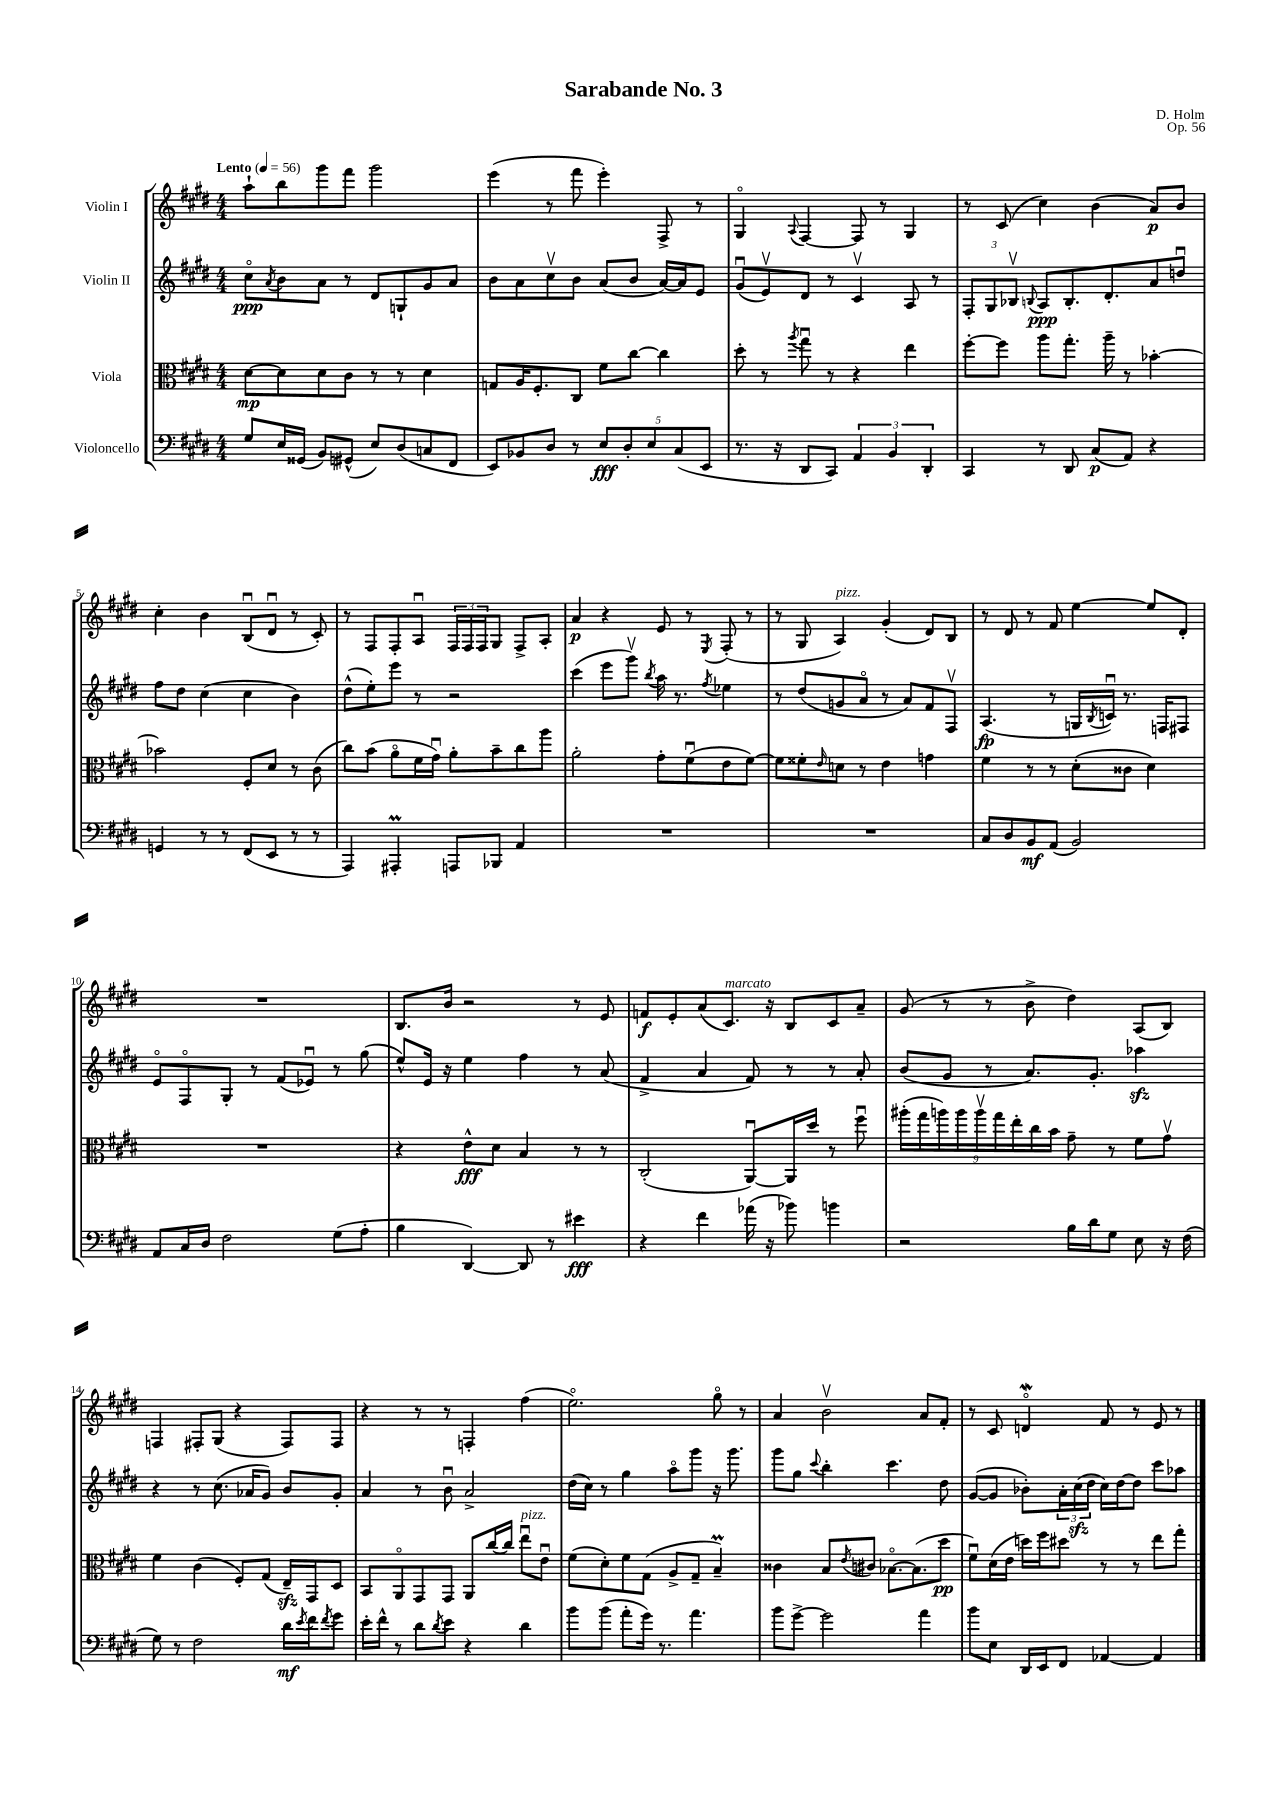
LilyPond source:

\header { title = "Sarabande No. 3" composer = "D. Holm" opus = "Op. 56" }
<<
\new StaffGroup <<
\new Staff = "s0" \with { instrumentName = "Violin I" } {
    \clef treble \key e \major \numericTimeSignature \time 4/4 \tempo "Lento" 4 = 56
    a''8-! b''8 gis'''8 fis'''8 gis'''2 |
    e'''4( r8 fis'''8 e'''4-.) fis8-> r8 |
    gis4\flageolet \appoggiatura { a8 } fis4~ fis8 r8 gis4 |
    r8 cis'8( cis''4) b'4( a'8\p) b'8 |
    cis''4-. b'4 b8\downbow( dis'8\downbow r8 cis'8-.) |
    r8 fis8 fis8-. a8\downbow \tuplet 3/2 { fis16 fis16 fis16 } gis8 fis8-> a8-. |
    a'4\p r4 e'8 r8 \acciaccatura { e8 } fis8-.( r8 |
    r8 gis8 a4^\markup { \italic "pizz." }) gis'4-.( dis'8) b8 |
    r8 dis'8 r8 fis'8 e''4~ e''8 dis'8-. |
    R1 |
    b8. b'16 r2 r8 e'8 |
    f'8\f e'8-. a'8( cis'8.^\markup { \italic "marcato" }) r16 b8 cis'8 a'8-- |
    gis'8( r8 r8 b'8-> dis''4) a8( b8) |
    f4 fis8-. gis8( r4 fis8) fis8 |
    r4 r8 r8 f4-. fis''4( |
    e''2.\flageolet) gis''8\flageolet r8 |
    a'4 b'2\upbow a'8 fis'8-. |
    r8 cis'8 d'4\flageolet\mordent fis'8 r8 e'8 r8 \bar "|." |
}
\new Staff = "s1" \with { instrumentName = "Violin II" } {
    \clef treble \key e \major \numericTimeSignature \time 4/4
    cis''8\flageolet\ppp \acciaccatura { a'8 } b'8 a'8 r8 dis'8 g8-! gis'8 a'8 |
    b'8 a'8 cis''8\upbow b'8 a'8( b'8 a'16~) a'16 e'8 |
    gis'8\downbow( e'8\upbow) dis'8 r8 cis'4\upbow a8 r8 |
    \tuplet 3/2 { fis8-. gis8 bes8\upbow } \appoggiatura { b8 } a8\ppp b8.-. dis'8.-. a'8 d''8\downbow |
    fis''8 dis''8 cis''4( cis''4 b'4) |
    dis''8-^( e''8-.) e'''8 r8 r2 |
    cis'''4( e'''8 gis'''8\upbow) \acciaccatura { b''8 } a''16 r8. \acciaccatura { fis''8 } ees''4 |
    r8 dis''8( g'8 a'8\flageolet r8 a'8) fis'8 fis8\upbow |
    a4.\fp( r8 g16 \acciaccatura { b8 } c'16\downbow) r8. f16 fis8 |
    e'8\flageolet fis8\flageolet gis8-. r8 fis'8( ees'8\downbow) r8 gis''8( |
    e''8-^) e'16 r16 e''4 fis''4 r8 a'8( |
    fis'4-> a'4 fis'8) r8 r8 a'8-. |
    b'8( gis'8 r8 a'8.) gis'8.-. aes''4\sfz |
    r4 r8 cis''8.( aes'16 gis'8) b'8 gis'8-. |
    a'4 r8 b'8\downbow a'2-> |
    dis''16( cis''16) r8 gis''4 a''8\flageolet gis'''8 r16 gis'''8. |
    gis'''8 gis''8 \appoggiatura { cis'''8 } b''4-. cis'''4. dis''8 |
    gis'8~( gis'8 bes'8-.) \tuplet 3/2 { a'16-. cis''16\sfz( dis''16 } cis''16) dis''16~ dis''8 cis'''8 aes''8 \bar "|." |
}
\new Staff = "s2" \with { instrumentName = "Viola" } {
    \clef alto \key e \major \numericTimeSignature \time 4/4
    dis'8~\mp dis'8 dis'8 cis'8 r8 r8 dis'4 |
    g8 a16 fis8.-. cis8 fis'8 cis''8~ cis''4 |
    dis''8-. r8 \acciaccatura { a''8 } gis''8\downbow r8 r4 e''4 |
    fis''8~-. fis''8 a''8 gis''8.-. a''16-- r8 bes'4~-. |
    bes'2 fis8-. dis'8 r8 cis'8( |
    cis''8) b'8( a'8\flageolet fis'16 gis'16\downbow) a'8-. b'8-- cis''8 a''8 |
    a'2-. gis'8-. fis'8\downbow( e'8 fis'8~) |
    fis'8 fisis'8-. \grace { e'16 } d'8 r8 e'4 g'4 |
    fis'4 r8 r8 dis'8-.( cisis'8 dis'4) |
    R1 |
    r4 e'8-^\fff dis'8 b4 r8 r8 |
    cis2-.( a,8~\downbow) a,16 dis''16 r8 fis''8\downbow |
    \tuplet 9/8 { ais''16-.( gis''16 a''16) a''16 a''16\upbow gis''16 e''16-. cis''16 b'16 } gis'8-- r8 fis'8 gis'8\upbow |
    fis'4 cis'4( fis8-.) gis8( e16--\sfz) gis,16 dis8 |
    b,8 a,8\flageolet gis,8 gis,8 a,8 cis''16~ cis''16 e''8\downbow^\markup { \italic "pizz." } e'8\downbow |
    fis'8( dis'8-.) fis'8 gis8( a8-> gis8-- b4--\prall) |
    cisis'4 b8 \acciaccatura { e'8 } cis'8 bes8.~\flageolet bes8.( dis''8\pp |
    fis'8\downbow) dis'16( e'16 d''16) fis''16 dis''8 r8 r8 e''8 gis''8-. \bar "|." |
}
\new Staff = "s3" \with { instrumentName = "Violoncello" } {
    \clef bass \key e \major \numericTimeSignature \time 4/4
    gis8 e16 gisis,16( b,8) gis,8-^( e8) dis8( c8 fis,8 |
    e,8) bes,8 dis8 r8 \tuplet 5/4 { e8\fff dis8-. e8 cis8( e,8 } |
    r8. r16 dis,8 cis,8) \tuplet 3/2 { a,4 b,4 dis,4-. } |
    cis,4 r8 dis,8 cis8\p( a,8) r4 |
    g,4 r8 r8 fis,8( e,8 r8 r8 |
    a,,4) ais,,4-.\prall a,,8 bes,,8 a,4 |
    R1 |
    R1 |
    cis8 dis8 b,8\mf a,8( b,2) |
    a,8 cis16 dis16 fis2 gis8( a8-. |
    b4 dis,4~) dis,8 r8 eis'4\fff |
    r4 fis'4 aes'16( r16 bes'8) b'4 |
    r2 b16 dis'16 gis8 e8 r16 fis16( |
    gis8) r8 fis2 dis'16\mf \acciaccatura { e'8 } fis'16 \acciaccatura { fis'8 } gis'8 |
    e'16-. fis'16-^ r8 dis'8 \acciaccatura { dis'8 } e'8 r4 dis'4 |
    b'8 b'8( a'8-. gis'16) r8. a'4. |
    b'8 gis'8~-> gis'2 a'4 |
    b'8 e8 dis,16 e,16 fis,8 aes,4~ aes,4 \bar "|." |
}
>>
>>
